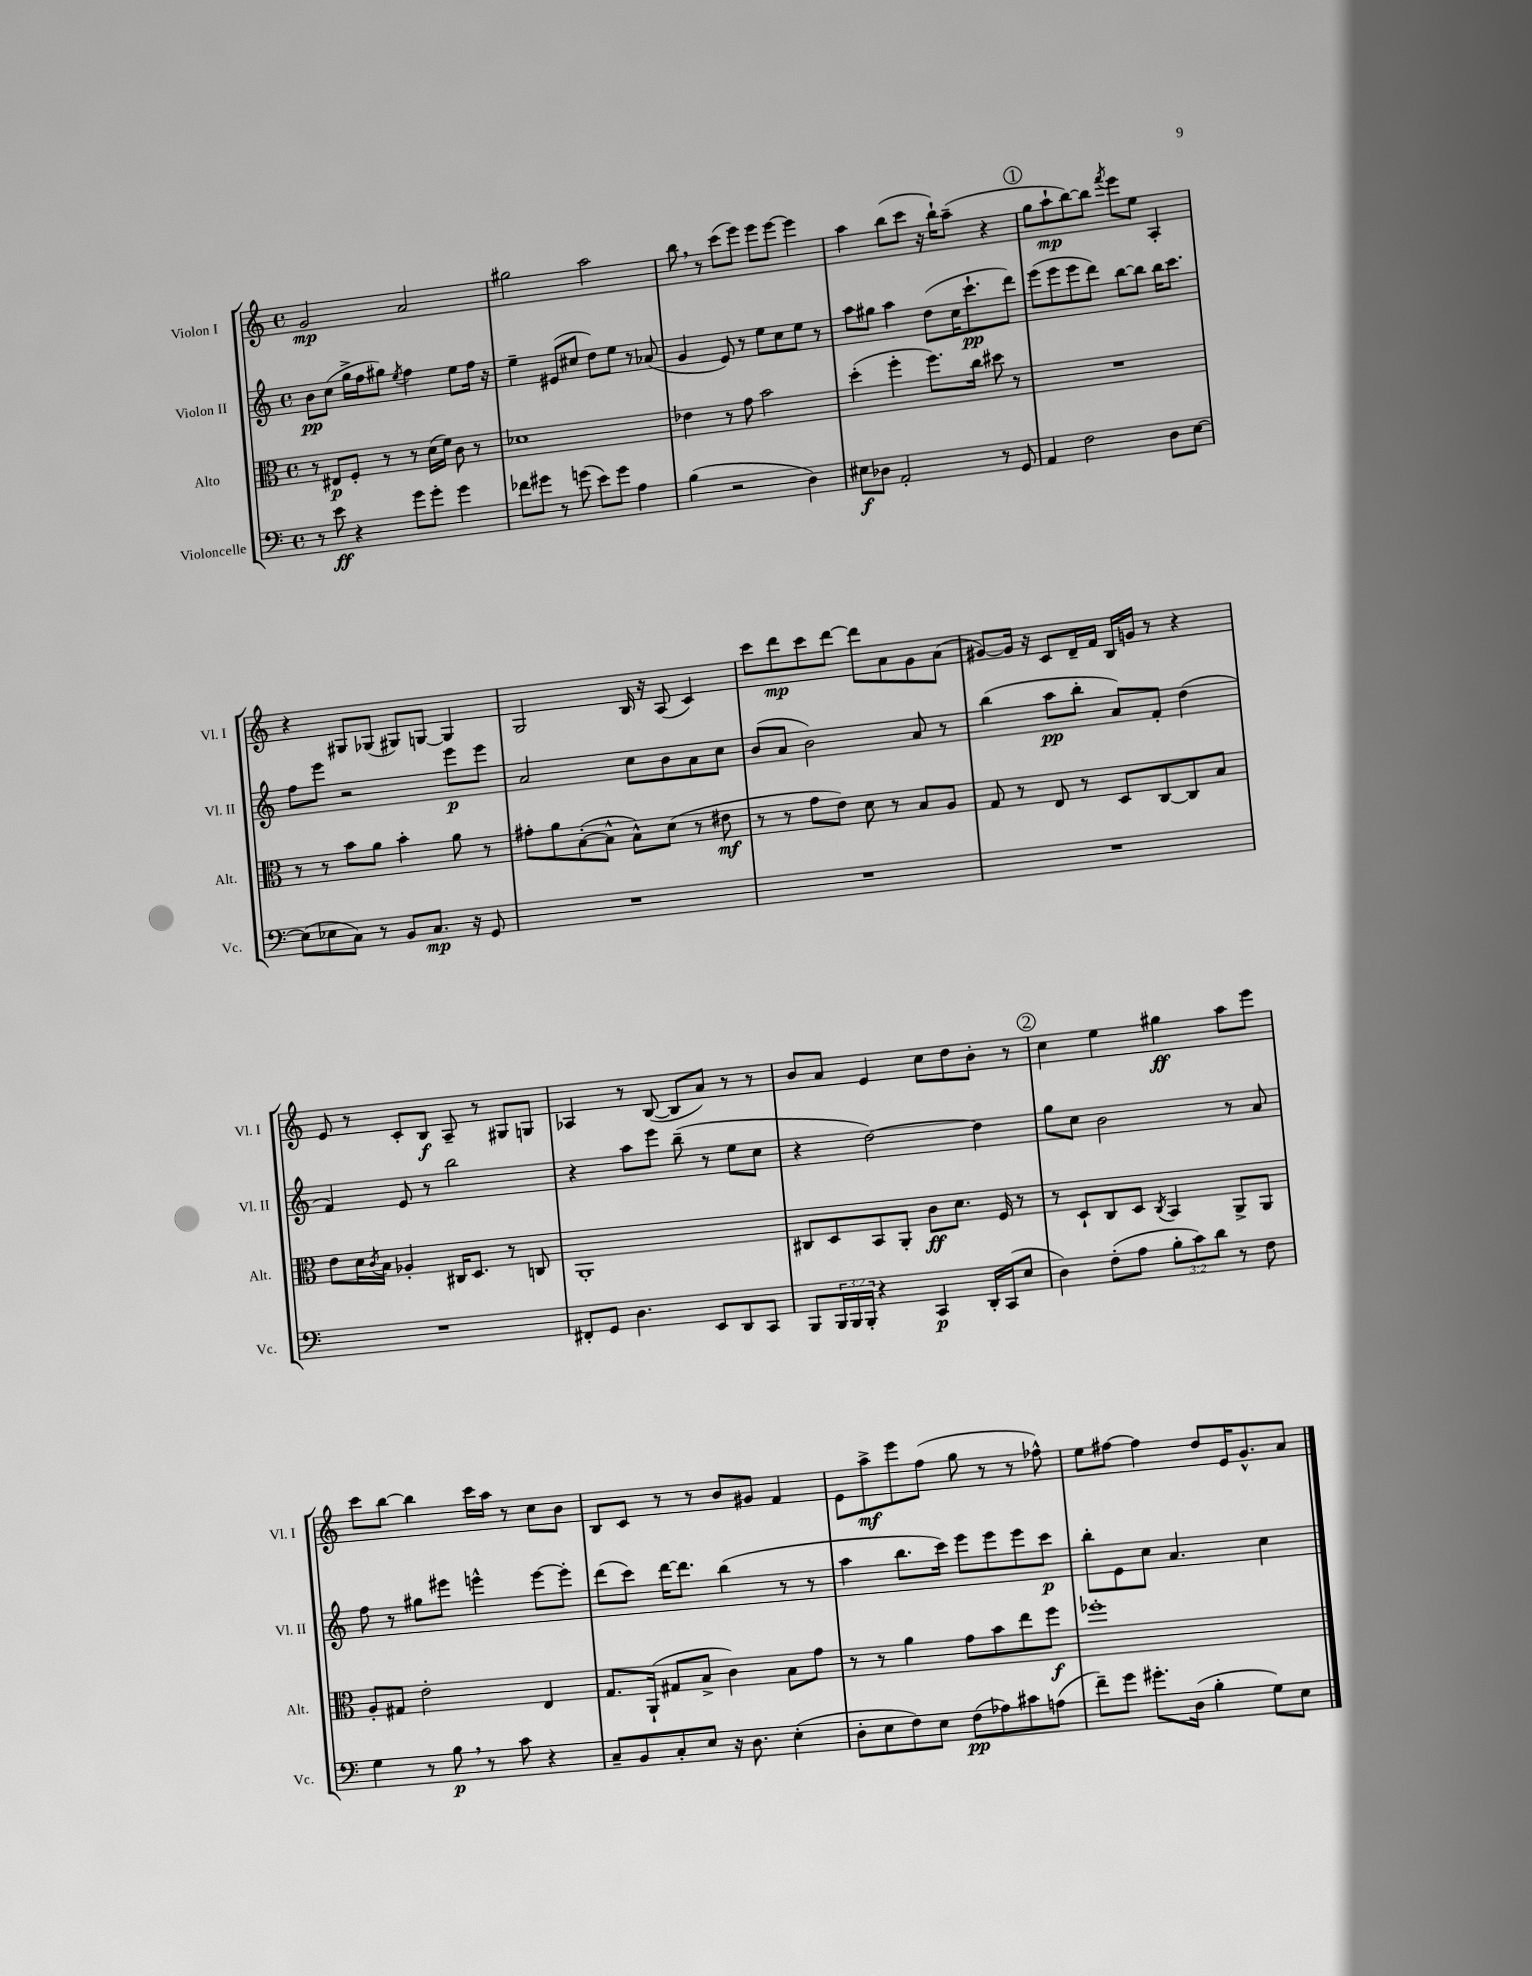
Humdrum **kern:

**kern	**kern	**kern	**kern
*staff4	*staff3	*staff2	*staff1
*clefF4	*clefC3	*clefG2	*clefG2
*k[]	*k[]	*k[]	*k[]
*M4/4	*M4/4	*M4/4	*M4/4
*met(c)	*met(c)	*met(c)	*met(c)
8r	8r	8b	2g
8e	8E#	(8cc	.
4r	8F'	16gg^	.
.	.	16ff	.
.	8r	8gg#)	.
.	.	8qee	.
8g	8r	4ff	2a
8g'	(16d	.	.
.	16f)	.	.
4g	8c	8ee	.
.	8r	16ff	.
.	.	16r	.
=	=	=	=
8f-	1d-	4ee~	2gg#
8g#	.	.	.
8r	.	(8e#	.
(8g	.	8cc#	.
8e)	.	8dd)	2aa
8g	.	8ee	.
4A	.	8r	.
.	.	(8a-	.
=	=	=	=
(4B	4e-	4g	8bb
.	.	.	8r
2r	8r	8e)	(8ccc
.	8g	8r	8eee)
.	2b	8ee	8eee
.	.	8cc	[8eee
4D)	.	8ee	4eee]
.	.	8r	.
=	=	=	=
8E#	(4dd'	8aa	4aa
8D-	.	8gg#	.
2AA'	4ff'	4aa	(8bb
.	.	.	8ccc
.	8.ff)	(8dd	16r
.	.	.	16bb`)
.	.	16cc	(8aa~
.	16cc	8.ccc`	.
8r	8dd#	.	4r
8GG	8r	8ddd)	.
=	=	=	=
4AA	1r	(8eee	8gg
.	.	8eee	8aa`
2F	.	8eee	[8bb)
.	.	8ddd)	8bb]
.	.	.	8qfff
.	.	[8bb	8eee
.	.	8bb]	8ee
8D	.	16bb	4A'
.	.	8.ccc	.
[8E	.	.	.
=	=	=	=
(8E]	8r	8ff	4r
8E-	8r	8eee	.
8C)	8b	2r	8G#
8r	8a	.	(8G-
8BB	4b'	.	8G#)
8.C	.	.	[8G
.	8a	8eee	4G]
16r	.	.	.
8GG	8r	8eee	.
=	=	=	=
1r	8g#'	2a	2G
.	8a	.	.
.	([8B'	.	.
.	8B^^]	.	.
.	8B^^)	8cc	16B
.	.	.	16r
.	(8d	8b	(8A
.	8r	8a	4c)
.	8e#	8cc	.
=	=	=	=
1r	8r	(8b	8ccc
.	8r	8a	8ddd
.	8g	2b)	8ccc
.	8e)	.	[8ddd
.	8d	.	8ddd]
.	8r	.	8a
.	8B	8a	8g
.	8A	8r	(8a
=	=	=	=
1r	8G	(4bb	[8g#)
.	8r	.	16g#]
.	.	.	16r
.	8E	8aa	8c
.	8r	8bb'	16d~
.	.	.	16f
.	8D	8a)	16B
.	.	.	16g
.	[8C	8f'	8r
.	8C]	(4dd	4r
.	8B	.	.
=	=	=	=
1r	8e	4f)	8e
.	16d	.	8r
.	8qc	.	.
.	16B	.	.
.	4A-'	8e	8c'
.	.	8r	8B
.	16C#	2bb	8A~
.	8.D	.	.
.	.	.	8r
.	8r	.	8G#
.	8C	.	8G
=	=	=	=
8FF#'	1AA'	4r	4A-
8GG	.	.	.
4.D	.	8aa	8r
.	.	8eee	([8B
.	.	(8bb~	8B]
8EE	.	8r	8a)
8DD	.	8ee	8r
8CC	.	8cc	8r
=	=	=	=
8BBB	8C#	4r	8b
24BBB	8D	.	8a
24BBB	.	.	.
24BBB'	.	.	.
4r	8BB	[2dd)	4e
.	8AA'	.	.
4CC	8c	.	8cc
.	8.d	.	8dd
16DD'	.	4dd]	8b'
(16CC	16F	.	.
8E	8r	.	8r
=	=	=	=
4D)	8r	8gg	4cc
.	8D`	8cc	.
(8F'	8C	2b	4ee
8A	8D	.	.
.	8qC	.	.
12B'	4BB	.	4gg#
12c)	.	.	.
12d	.	.	.
8r	8AA^	8r	8aa
8F	8AA	8a	8eee
=	=	=	=
4G	8A'	8ff	8ccc
.	8G#	8r	[8bb
8r	2e'	8gg#	4bb]
8B	.	8eee#	.
8r	.	4eee^^	16ccc
.	.	.	16aa
8c	.	.	8r
4r	4E	[8eee	8cc
.	.	8eee']	8b
=	=	=	=
8C~	8.G	(8ddd	8B
8BB	.	8ccc)	8c
.	(16AA`	.	.
8C'	8G#	[16ddd	8r
.	.	8.ddd]	.
8E	8B^	.	8r
16r	4c)	(4bb	8b
8.D	.	.	.
.	.	.	8g#
(4E'	8B	8r	4f
.	8g	8r	.
=	=	=	=
8D'	8r	4aa	8e
8E	8r	.	8aa^
8F)	4a	8.bb	8eee
8E	.	.	(8ff
.	.	16ccc)	.
(8F	8g	8eee	8gg
8A-)	8b	8eee	8r
8c#	8ee	8eee	8r
(8A	8ff	8ccc	8ff-^^)
=	=	=	=
8f~)	1ff-'	8bb'	8ee
8g	.	8e	[8ff#
8.g#'	.	8cc	4ff#]
.	.	4.a	.
(16D	.	.	.
4B'	.	.	8dd
.	.	.	16e
.	.	.	8.g^^
8G)	.	4cc	.
8E	.	.	8a
==	==	==	==
*-	*-	*-	*-
